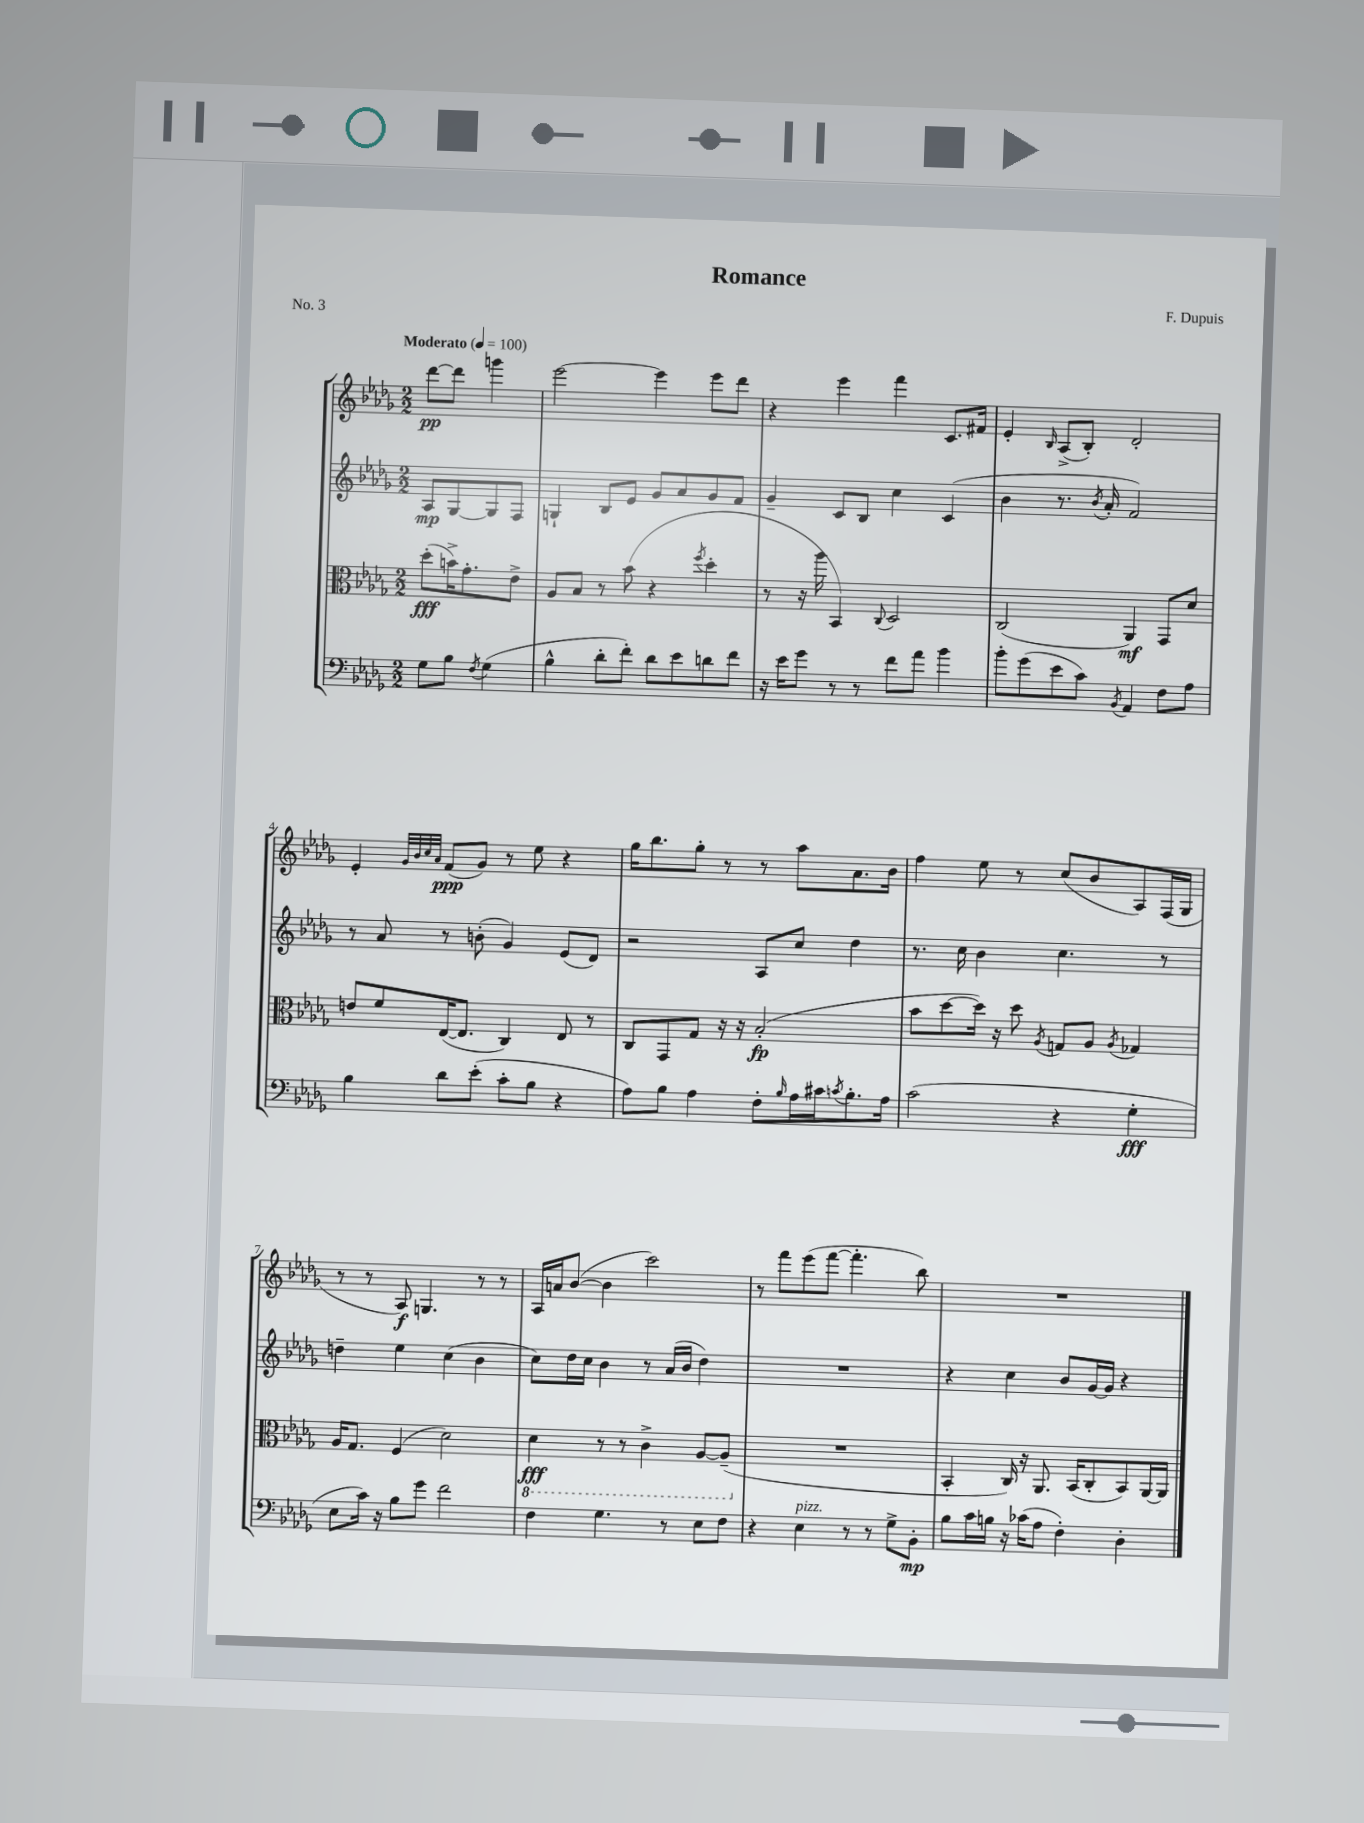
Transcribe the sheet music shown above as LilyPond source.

\header { title = "Romance" composer = "F. Dupuis" piece = "No. 3" }
<<
\new StaffGroup <<
\new Staff = "s0" {
    \clef treble \key des \major \numericTimeSignature \time 2/2 \partial 2 \tempo "Moderato" 4 = 100
    des'''8~\pp des'''8 g'''4 |
    ees'''2~ ees'''4 ees'''8 des'''8 |
    r4 ees'''4 f'''4 c'8. fis'16 |
    ees'4-. \grace { bes16 } aes8->( bes8-.) des'2-. |
    ees'4-. \grace { ges'32 bes'32 c''32 aes'32 } f'8\ppp( ges'8) r8 ees''8 r4 |
    ges''16 bes''8. ges''8-. r8 r8 aes''8 aes'8. bes'16 |
    f''4 ees''8 r8 c''8( bes'8 aes8) f16( ges16 |
    r8 r8 aes8\f) g4. r8 r8 |
    aes16 a'16 bes'8~( bes'4 c'''2) |
    r8 f'''8 ees'''8( f'''8~ f'''4.-. bes''8) |
    R1 \bar "|." |
}
\new Staff = "s1" {
    \clef treble \key des \major \numericTimeSignature \time 2/2 \partial 2
    aes8\mp ges8~ ges8 f8 |
    g4-! bes8 ees'8 ges'8 aes'8 ges'8 f'8 |
    ges'4-- c'8 bes8 c''4 c'4( |
    bes'4 r8. \acciaccatura { bes'8 } aes'16-. f'2) |
    r8 aes'8 r8 b'8-.( ges'4) ees'8( des'8) |
    r2 aes8 c''8 des''4 |
    r8. c''16 bes'4 c''4. r8 |
    d''4-- ees''4 c''4( bes'4 |
    c''8) des''16 c''16 bes'4 r8 aes'16( bes'16 des''4) |
    R1 |
    r4 c''4 bes'8 ges'16~ ges'16 r4 \bar "|." |
}
\new Staff = "s2" {
    \clef alto \key des \major \numericTimeSignature \time 2/2 \partial 2
    des''8-.\fff( b'16->) ges'8.-. ees'8-> |
    aes8 bes8 r8 bes'8( r4 \acciaccatura { f''8 } des''4-. |
    r8 r16 aes''16 bes,4) \appoggiatura { c8 } des2 |
    c2( aes,4\mf) ges,8 des'8 |
    e'8 f'8 ees16~( ees8. c4) ees8 r8 |
    c8 ges,8 ges8 r16 r16 bes2-.\fp( |
    bes'8 des''8~ des''16) r16 des''8 \acciaccatura { aes8 } g8 aes8 \acciaccatura { aes8 } ges4 |
    aes16 ges8. f4( des'2) |
    \ottava #-1 des4\fff r8 r8 c4-> aes,8~ aes,8--( \ottava #0 |
    R1 |
    bes,4-. c16) r16 aes,8. bes,16( c8-. bes,8) aes,16~ aes,16 \bar "|." |
}
\new Staff = "s3" {
    \clef bass \key des \major \numericTimeSignature \time 2/2 \partial 2
    ges8 bes8 \acciaccatura { f8 } ges4( |
    bes4-^ des'8-. f'8-.) des'8 ees'8 d'8 f'8 |
    r16 ees'16 ges'8 r8 r8 f'8 aes'8 bes'4 |
    bes'8-. ges'8( ees'8 c'8) \acciaccatura { bes,8 } aes,4 f8 aes8 |
    bes4 des'8 ees'8-.( c'8-. bes8 r4 |
    aes8) bes8 aes4 f8-. \grace { bes16 } aes16 cis'16 \acciaccatura { c'8 } bes8.-. aes16 |
    c'2( r4 ges4-.\fff |
    ees8 c'16) r16 bes8 ges'8 f'2 |
    f4 ges4. r8 ees8 f8 |
    r4 ees4^\markup { \italic "pizz." } r8 r8 ges8-> bes,8-.\mp |
    bes8 c'16 b16 r16 ces'16( aes8 f4-.) des4-. \bar "|." |
}
>>
>>
